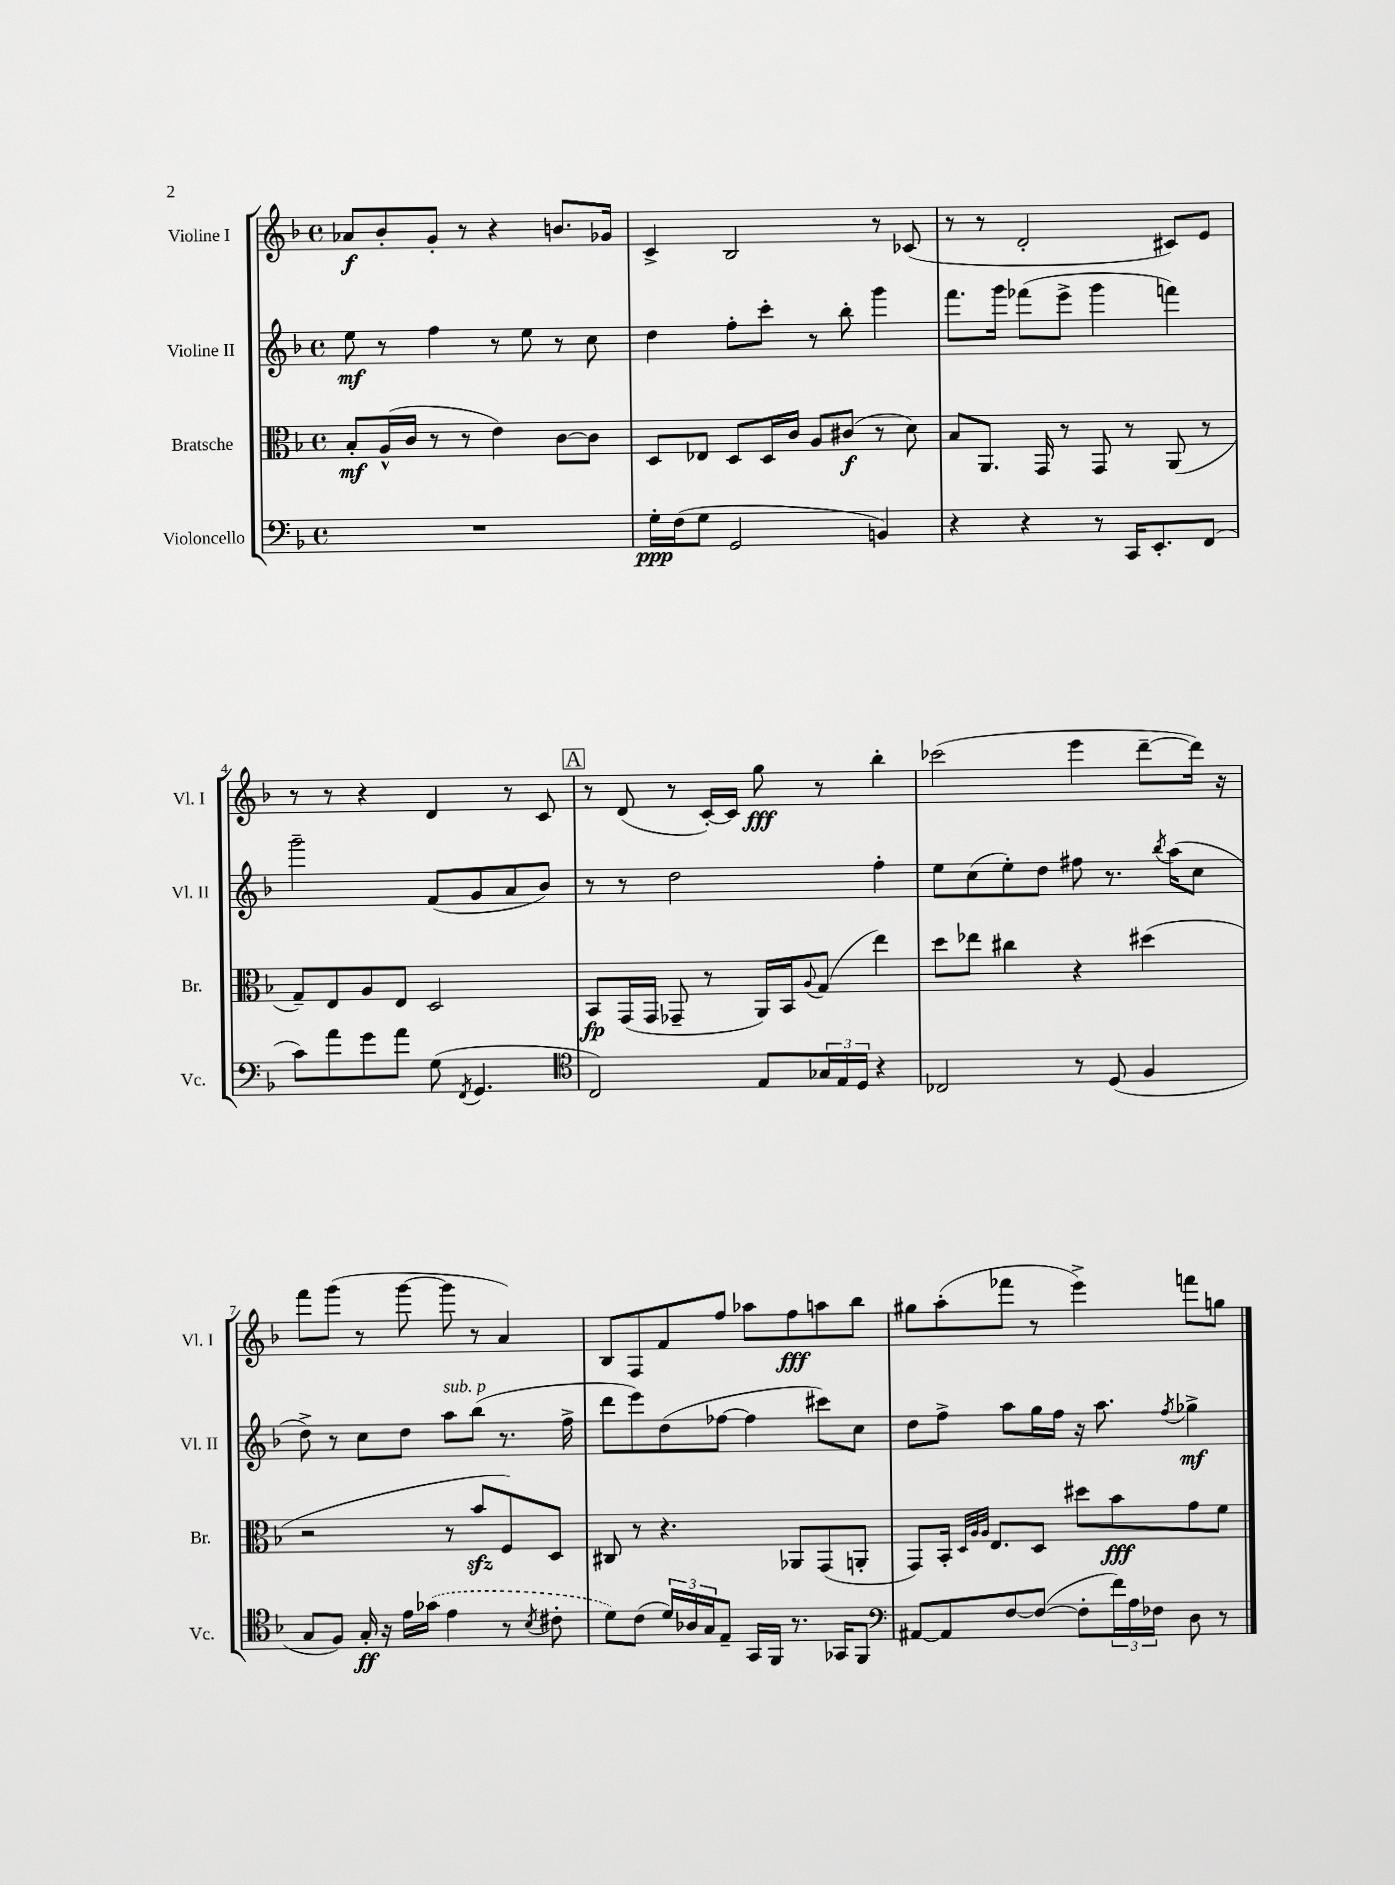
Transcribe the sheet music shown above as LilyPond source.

<<
\new StaffGroup <<
\new Staff = "s0" \with { instrumentName = "Violine I" shortInstrumentName = "Vl. I" } {
    \clef treble \key f \major \defaultTimeSignature \time 4/4
    aes'8\f bes'8-. g'8-. r8 r4 b'8. ges'16 |
    c'4-> bes2 r8 ces'8( |
    r8 r8 d'2-. cis'8) e'8 |
    r8 r8 r4 d'4 r8 c'8 |
    \mark \markup { \box "A" } r8 d'8( r8 c'16~-.) c'16 g''8\fff r8 bes''4-. |
    ces'''2( e'''4 d'''8~-- d'''16) r16 |
    f'''8 g'''8( r8 g'''8~ g'''8 r8 a'4) |
    bes8 f8 f'8 f''8 aes''8 f''8\fff a''8 bes''8 |
    gis''8 a''8-.( fes'''8 r8 e'''4->) f'''8 g''8 \bar "|." |
}
\new Staff = "s1" \with { instrumentName = "Violine II" shortInstrumentName = "Vl. II" } {
    \clef treble \key f \major \defaultTimeSignature \time 4/4
    e''8\mf r8 f''4 r8 e''8 r8 c''8 |
    d''4 f''8-. c'''8-. r8 bes''8-. g'''4 |
    f'''8. g'''16 fes'''8( e'''8-> g'''4 f'''4) |
    g'''2-- f'8( g'8 a'8 bes'8) |
    \mark \markup { \box "A" } r8 r8 d''2 f''4-. |
    e''8 c''8( e''8-.) d''8 fis''8 r8. \acciaccatura { bes''8 } a''16( c''8 |
    d''8->) r8 c''8 d''8 a''8^\markup { \italic "sub. p" } bes''8( r8. f''16-> |
    d'''8 e'''8) d''8( fes''8~ fes''4 cis'''8) c''8 |
    d''8 f''8-> a''8 g''16 f''16 r16 a''8. \acciaccatura { f''8 } ges''4->\mf \bar "|." |
}
\new Staff = "s2" \with { instrumentName = "Bratsche" shortInstrumentName = "Br." } {
    \clef alto \key f \major \defaultTimeSignature \time 4/4
    bes8-.\mf a16-^( c'16 r8 r8 e'4) c'8~ c'8 |
    d8 ees8 d8 d16 c'16 a8 cis'8\f( r8 d'8) |
    bes8 a,8. g,16 r8 g,8 r8 a,8( r8 |
    g8--) e8 a8 e8 d2 |
    \mark \markup { \box "A" } bes,8\fp g,16( g,16 ges,8-- r8 a,16) bes,16 \appoggiatura { a8 } g8( e''4) |
    d''8 ees''8 cis''4 r4 dis''4( |
    r2 r8 bes'8\sfz f8) d8 |
    cis8 r8 r4. aes,8 g,8( a,8-. |
    g,8) bes,16-. \grace { d32 a32 a32 } e8. d8 dis''8 bes'8\fff g'8 f'8 \bar "|." |
}
\new Staff = "s3" \with { instrumentName = "Violoncello" shortInstrumentName = "Vc." } {
    \clef bass \key f \major \defaultTimeSignature \time 4/4
    R1 |
    g16-.\ppp f16( g8 g,2 b,4) |
    r4 r4 r8 c,16 e,8.-. f,8( |
    c'8) a'8 g'8 a'8 g8( \acciaccatura { f,8 } g,4. |
    \mark \markup { \box "A" } \clef tenor c2) e8 \tuplet 3/2 { ges16 e16 d16 } r4 |
    ces2 r8 d8( f4 |
    g8 f8) g16-.\ff r16 e'16 \once \slurDashed ges'16( e'4 r8 \acciaccatura { bes8 } cis'8-. |
    d'8) c'8( \tuplet 3/2 { d'16) aes16 g16 } e8-- g,16 f,16 r8. ges,16 f,8 |
    \clef bass ais,8~ ais,8 f8~ f8~( f8-. \tuplet 3/2 { f'16) a16 fes16 } d8 r8 \bar "|." |
}
>>
>>
